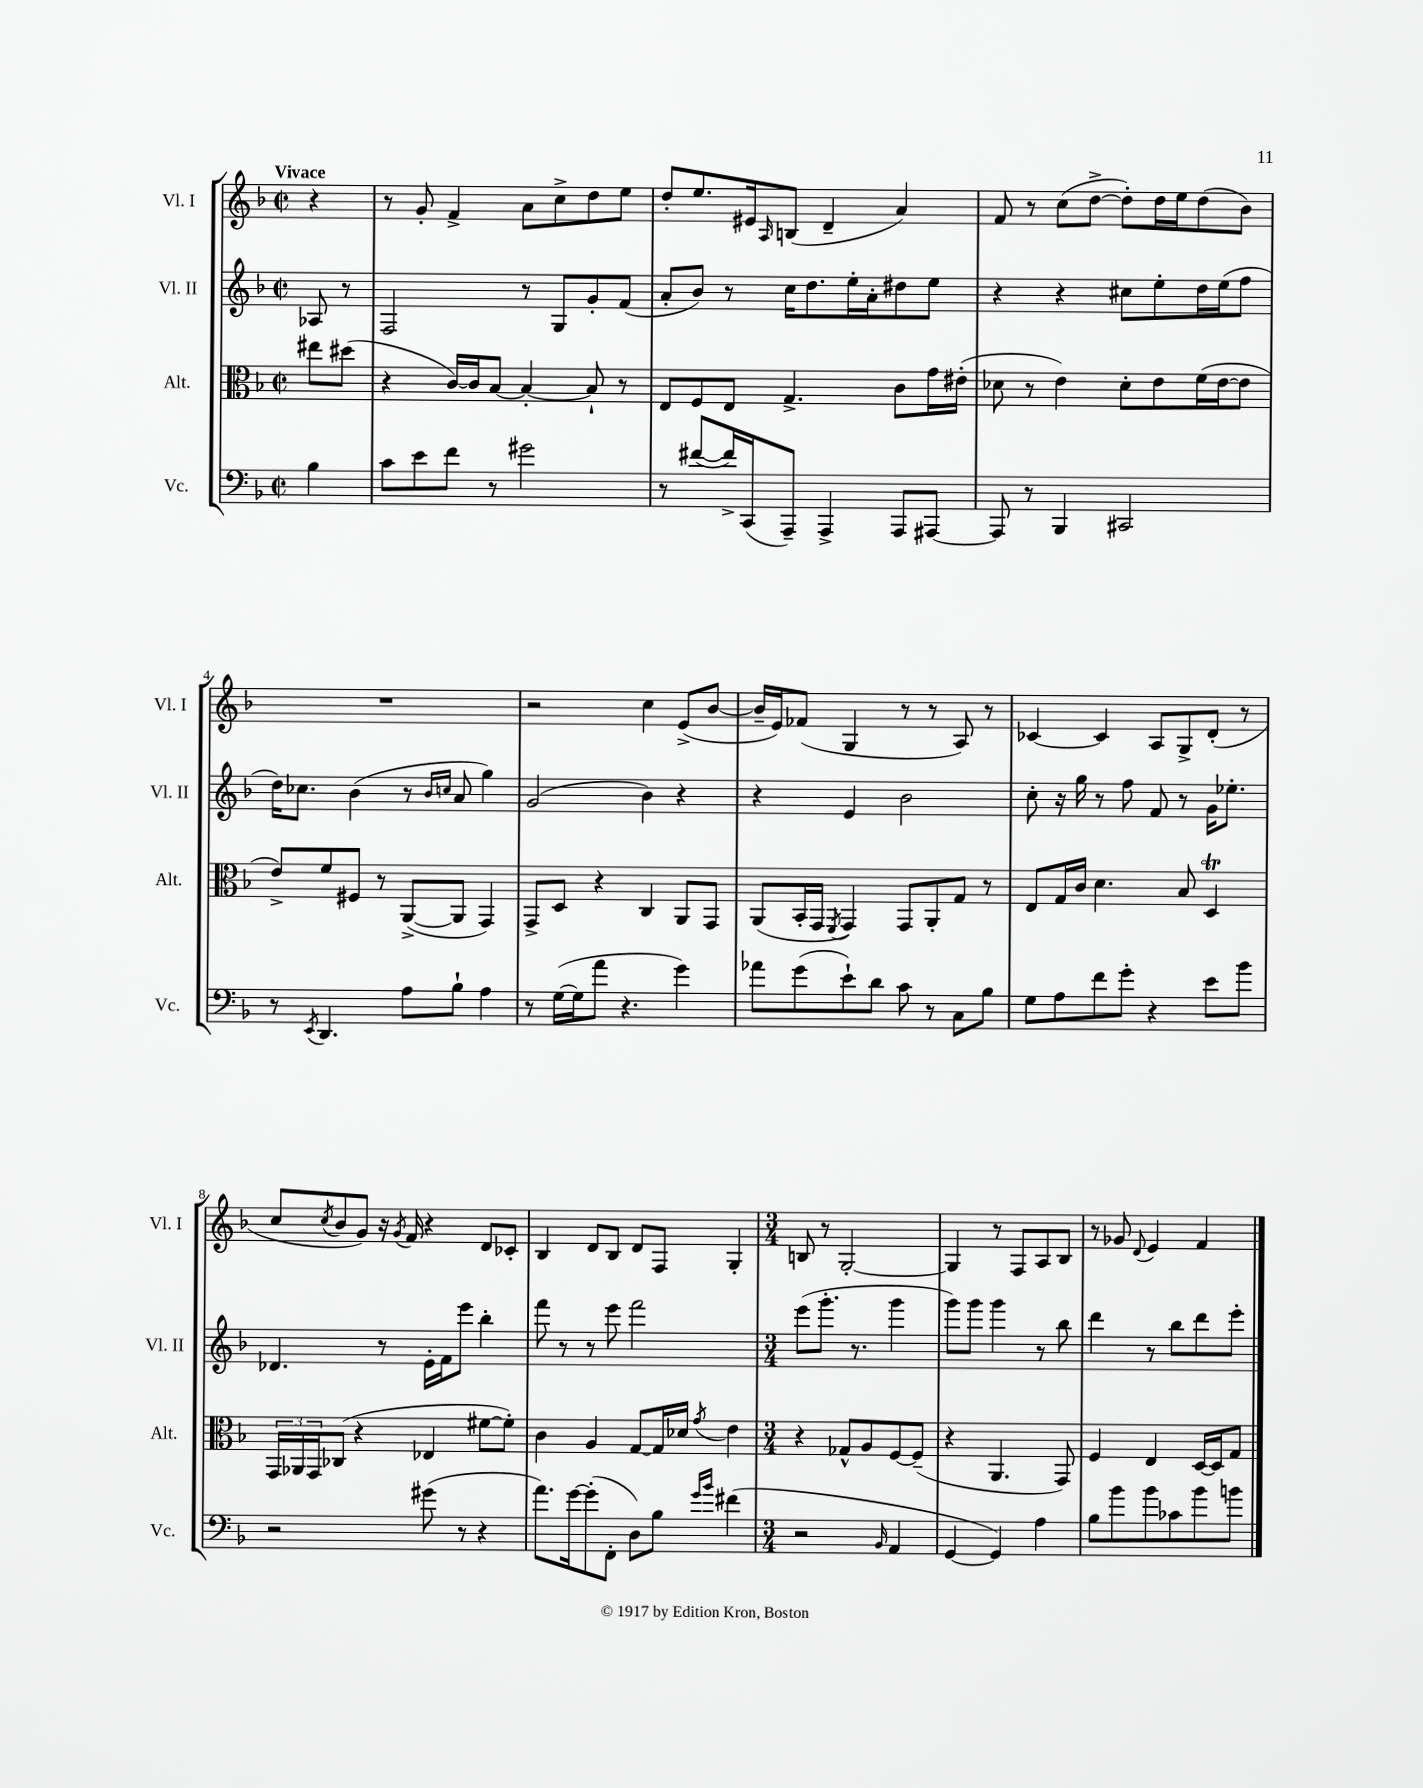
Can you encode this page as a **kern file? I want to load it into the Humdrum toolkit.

**kern	**kern	**kern	**kern
*staff4	*staff3	*staff2	*staff1
*clefF4	*clefC3	*clefG2	*clefG2
*k[b-]	*k[b-]	*k[b-]	*k[b-]
*M2/2	*M2/2	*M2/2	*M2/2
*met(c|)	*met(c|)	*met(c|)	*met(c|)
4B-	8ee#	8A-	4r
.	(8dd#	8r	.
=	=	=	=
8c	4r	2F	8r
8e	.	.	8g'
8f	[16c)	.	4f^
.	16c]	.	.
8r	[8B-	.	.
2g#	4B-'_	8r	8a
.	.	8G	8cc^
.	8B-`]	8g'	8dd
.	8r	(8f	8ee
=	=	=	=
8r	8E	8a'	8dd'
([8f#	8F	8b-)	8.ee
16f#^])	8E	8r	.
(16CC	.	.	16e#
.	.	.	16qqA
8AAA~)	4.G^	16cc	(8B
.	.	8.dd	.
4AAA^	.	.	4d~
.	.	16ee'	.
.	.	16a'	.
8AAA	8c	8dd#	4a)
[8AAA#	16g	8ee	.
.	(16e#'	.	.
=	=	=	=
8AAA#]	8d-	4r	8f
8r	8r	.	8r
4BBB-	4e)	4r	(8cc
.	.	.	[8dd^
2CC#	8d-'	8cc#	8dd'])
.	8e	8ee'	16dd
.	.	.	16ee
.	(16f	16dd	(8dd
.	[16e	(16ee	.
.	8e]	8ff	8b-)
=	=	=	=
8r	8e^)	16dd)	1r
.	.	8.cc-	.
8qEE	.	.	.
4.DD	8f	.	.
.	8F#	(4b-	.
.	8r	.	.
8A	([8AA^	8r	.
.	.	16qqb-	.
.	.	16qqcc	.
8B-`	8AA]	8a	.
4A	4GG)	4gg)	.
=	=	=	=
8r	8GG^	(2g	2r
([16G	8D	.	.
16G]	.	.	.
8a	4r	.	.
4.r	.	.	.
.	4C	4b-)	4cc
4g)	8AA	4r	(8e^
.	8GG	.	[8b-
=	=	=	=
8a-	(8AA	4r	16b-~]
.	.	.	16e)
(8g	16BB-'	.	(8f-
.	16GG	.	.
.	8qFF	.	.
8e`)	4GG)	4e	4G
8d	.	.	.
8c	8GG	2b-	8r
8r	8AA'	.	8r
8C	8G	.	8A)
8B-	8r	.	8r
=	=	=	=
8G	8E	8cc'	[4c-
8A	16G	16r	.
.	16c	16gg	.
8f	4.d	8r	4c-]
8g'	.	8ff	.
4r	.	8f	8A
.	8B-	8r	8G^
8e	4D	16g	(8d'
.	.	8.ee-'	.
8b-	.	.	8r
=	=	=	=
2r	24GG	4.d-	8cc
.	24AA-	.	.
.	24GG	.	.
.	.	.	8qcc
.	(8C-	.	8b-
.	4r	.	8g)
.	.	8r	16r
.	.	.	8qg
.	.	.	16f
(8g#	4E-	16e'	4r
.	.	16f	.
8r	.	8eee	.
4r	[8f#	4bb-'	8d
.	8f#'])	.	8c-'
=	=	=	=
8.a)	4c	8fff	4B-
.	.	8r	.
[16g	.	.	.
(8g']	4A	8r	8d
8FF'	.	8eee	8B-
8D)	[8G	2fff	8d
8B-	16G]	.	8F
.	16d-	.	.
16qqg	.	.	.
16qqb-	8qg	.	.
(4f#	4e	.	4G'
=	=	=	=
*M3/4	*M3/4	*M3/4	*M3/4
2r	4r	(8eee	8B
.	.	8.ggg'	8r
.	8G-^^	.	[2G'
.	.	8.r	.
.	8A	.	.
16qqBB-	.	.	.
4AA	[8F	4ggg	.
.	(8F~]	.	.
=	=	=	=
[4GG	4r	8ggg)	4G]
.	.	8ggg	.
4GG])	4.AA	4ggg	8r
.	.	.	8F
4A	.	8r	8A
.	8GG)	8bb-	8B-
=	=	=	=
8B-	4F	4ddd	8r
8b-	.	.	8g-
.	.	.	8qqd
8b-	4E	8r	4e
8c-	.	8bb-	.
8b-	[16D	8ddd	4f
.	16D]	.	.
8b	8G	8eee'	.
==	==	==	==
*-	*-	*-	*-
